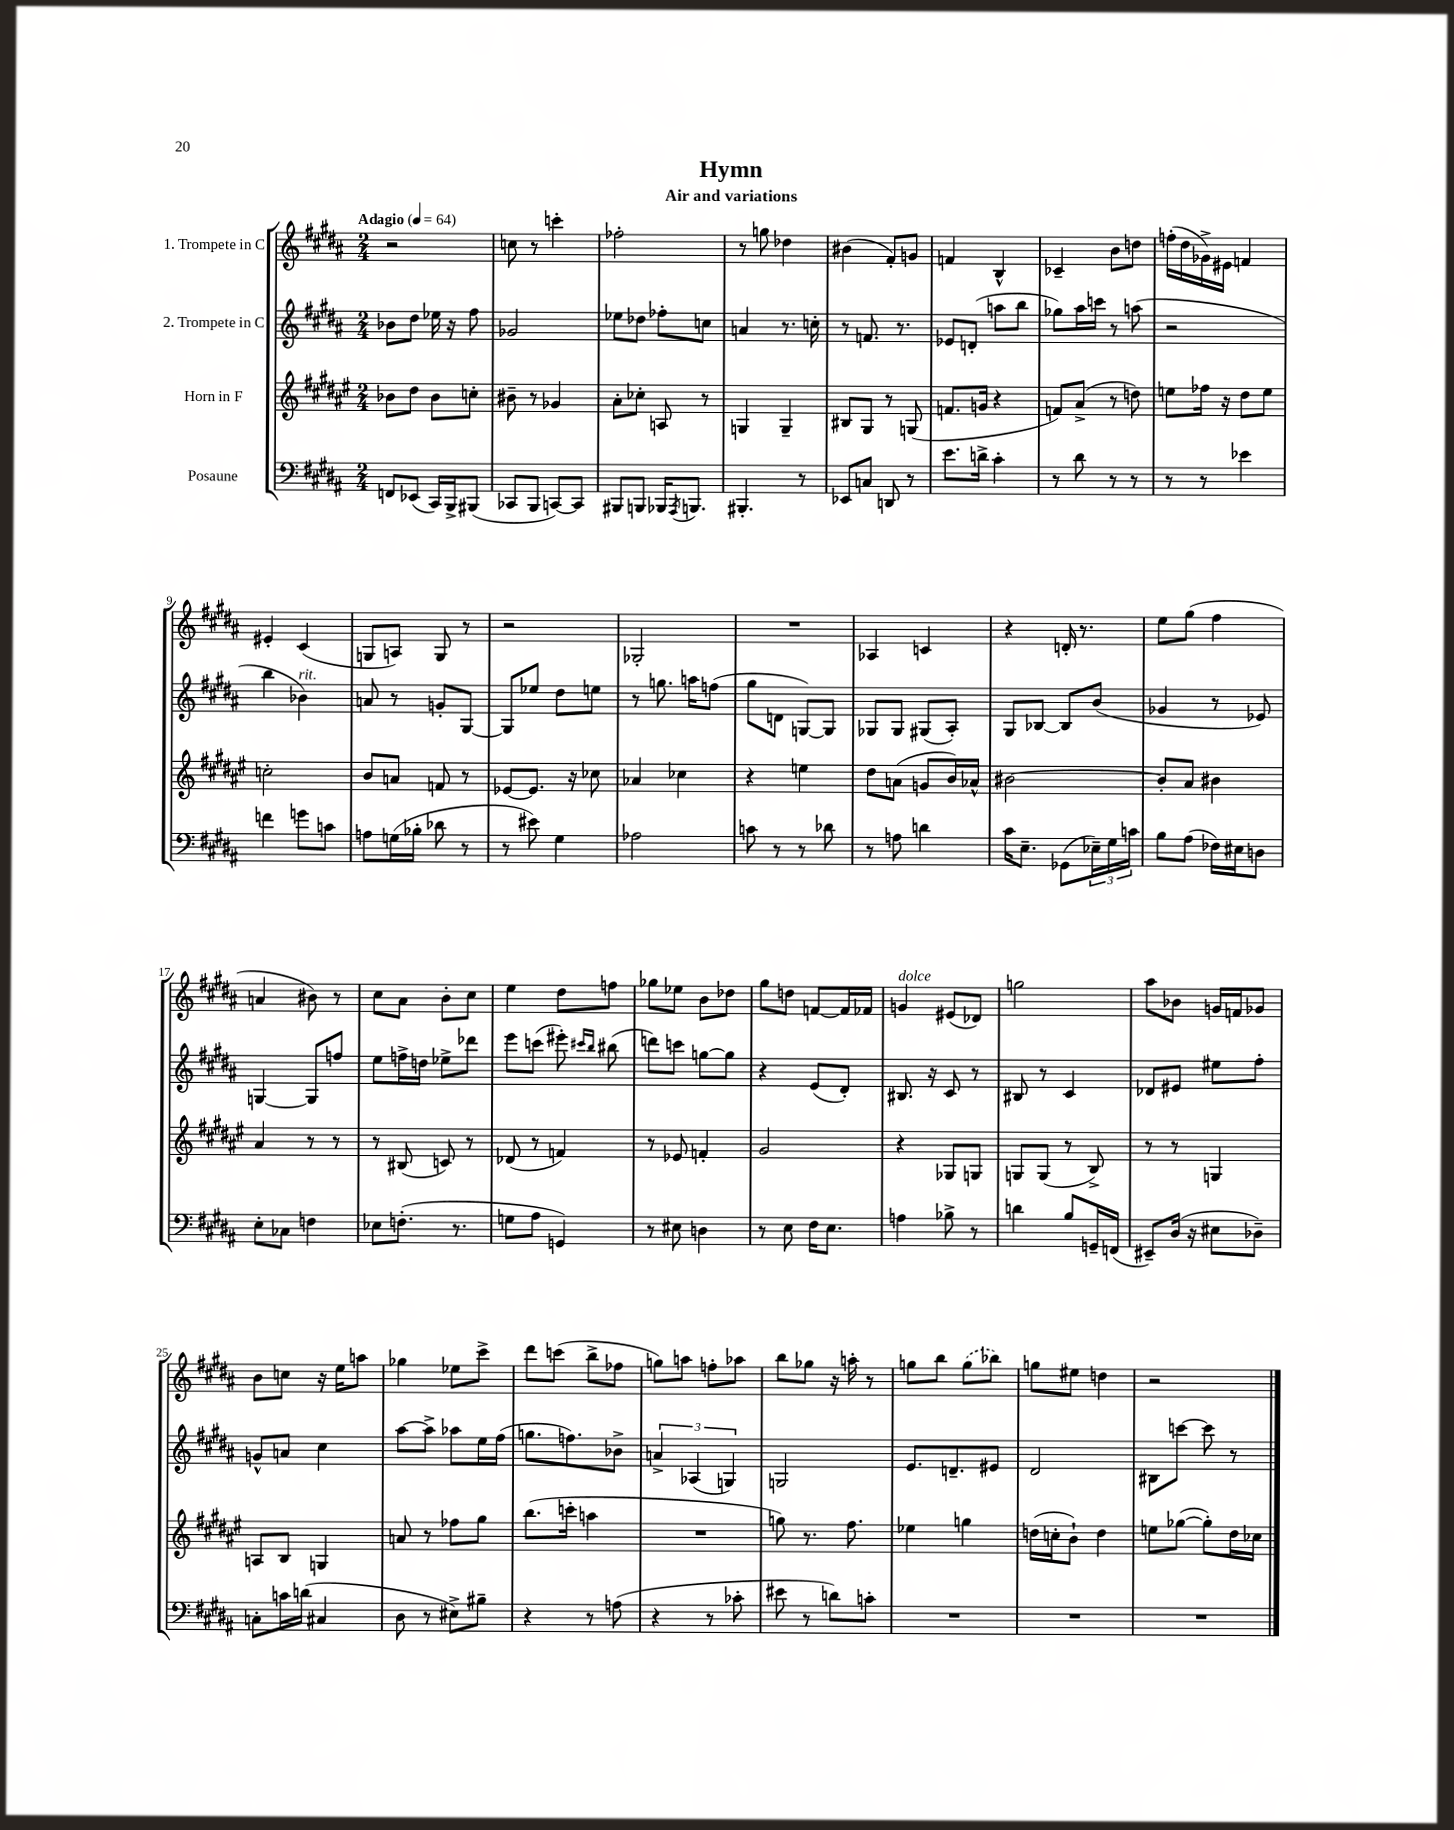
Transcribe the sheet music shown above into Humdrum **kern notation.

**kern	**kern	**kern	**kern
*part4	*part3	*part2	*part1
*staff4	*staff3	*staff2	*staff1
*I"Posaune	*I"Horn in F	*I"2. Trompete in C	*I"1. Trompete in C
*clefF4	*clefG2	*clefG2	*clefG2
*k[f#c#g#d#a#]	*k[f#c#g#d#a#e#]	*k[f#c#g#d#a#]	*k[f#c#g#d#a#]
*M2/4	*M2/4	*M2/4	*M2/4
*MM64	*MM64	*MM64	*MM64
=1	=1	=1	=1
!	!	!	!LO:TX:a:B:t=Adagio
8FFn/L	8b-X\L	8b-X\L	2r
(8EE-X/J	8dd#\J	8dd#\J	.
16CC#/LL)	8b-\L	16ee-X\	.
16BBB^/J	.	16r	.
(8BBB#X/J	8ccn'\J	8ff#\	.
=2	=2	=2	=2
8CC-X/L	8b#X~\	2g-X/	8ccn\
8BBB/J	8r	.	8r
[8CCn/L)	4g-X/	.	4cccn'\
8CC/J]	.	.	.
=3	=3	=3	=3
8BBB#X/L	8a#'\L	8ee-X\L	2ff-X'\
8BBBn/J	8cc-X'\J	8dd-X\J	.
16BBB-X/KL	8An/	8ff-X'\L	.
8qAAA#/	.	.	.
8.BBBn/J	.	.	.
.	8r	8ccn\J	.
=4	=4	=4	=4
4.BBB#X'/	4Gn/	4an/	8r
.	.	.	8ggn\
.	4G~/	8.r	4dd-X\
8r	.	.	.
.	.	16ccn'\	.
=5	=5	=5	=5
8EE-X/L	8B#X/L	8r	(4b#X\
8Cn/J	8G#/J	8.fn/	.
8DDn/	8r	.	8f#'/L)
.	.	8.r	.
8r	(8Gn/	.	8gn/J
=6	=6	=6	=6
8.e\L	8.fn/L	8e-X/L	4fn/
.	.	(8dn'/J	.
16dn^\Jk	16gn/Jk	.	.
4c#'\	4r	8aan\L	4B^^/
.	.	8bb\J	.
=7	=7	=7	=7
8r	8fn/L)	8gg-X\L)	4c-X~/
8d#\	(8a#^/J	16aa#\L	.
.	.	16cccn\JJ	.
8r	8r	8r	8b\L
8r	8ddn\)	(8aan\	8ddn\J
=8	=8	=8	=8
8r	8een\L	2r	(16ffn'\LL
.	.	.	16dd#\
8r	16ff-X\Jk	.	16g-X^\)
.	16r	.	16e#X\JJ
4e-X\	8dd#\L	.	4fn/
.	8ee\J	.	.
!!LO:LB:g=z
=9	=9	=9	=9
4fn\	2ccn'\	4bb\	4e#X'/
!	!	!LO:TX:a:i:t=rit.	!
8gn\L	.	4b-X\)	(4c#/
8cn\J	.	.	.
=10	=10	=10	=10
8An\L	8b/L	8an/	8Gn/L
(16Gn\L	8an/J	8r	8An/J)
16B-X'\JJ	.	.	.
8d-X\	8fn/	8gn'/L	8G/
8r	8r	[8G#/J	8r
=11	=11	=11	=11
8r	[8e-X/L	8G#/L]	2r
8e#X\)	8.e-/J]	8ee-X/J	.
4G#\	.	8dd#\L	.
.	16r	.	.
.	8cc-X\	8een\J	.
=12	=12	=12	=12
2A-X\	4a-X/	8r	2G-X'/
.	.	8.ggn\	.
.	4cc-X\	.	.
.	.	16aan\KL	.
.	.	(8ffn\J	.
=13	=13	=13	=13
8cn\	4r	8gg#\L	2r
8r	.	8dn\J	.
8r	4een\	[8Gn/L)	.
8d-X\	.	8G/J]	.
=14	=14	=14	=14
8r	8dd#\L	8G-X/L	4A-X/
8An\	(8an\J	8G-/J	.
4dn\	8gn/L	(8G#X/L	4cn/
.	16b/L)	8A#'/J)	.
.	16a-X^^/JJ	.	.
=15	=15	=15	=15
16c#\KL	[2b#X\	8G#/L	4r
8.E~\J	.	.	.
.	.	[8B-X/J	.
(8GG-X\L	.	8B-/L]	16dn'/
.	.	.	8.r
24E-X~\L)	.	(8b/J	.
24G#\	.	.	.
24cn\JJ	.	.	.
=16	=16	=16	=16
8B\L	8b#'/L]	4g-X/	8ee\L
(8A#\J	8a#/J	.	(8gg#\J
16F-X\LL)	4b#X\	8r	4ff#\
16E#X\J	.	.	.
8Dn\J	.	8e-X/)	.
!!LO:LB:g=z
=17	=17	=17	=17
8E'\L	4a#/	[4Gn/	4an/
8C-X\J	.	.	.
4Fn\	8r	8G/L]	8b#X\)
.	8r	8ffn/J	8r
=18	=18	=18	=18
8E-X\L	8r	8ee\L	8cc#\L
(8.Fn'\J	(8B#X/	16ffn^\L	8a#\J
.	.	16ddn\JJ	.
.	8cn/)	8ee-X^\L	8b'\L
8.r	.	.	.
.	8r	8ddd-X\J	8cc#\J
=19	=19	=19	=19
8Gn\L	(8d-X/	8eee\L	4ee\
8A#\J	8r	(8cccn\J	.
4GGn/)	4fn/)	8eee#X'\)	8dd#\L
.	.	16qqccc#X/LL	.
.	.	16qqbb/JJ	.
.	.	(8bb#X\	8ffn\J
=20	=20	=20	=20
8r	8r	8dddn\L)	8gg-X\L
8E#X\	8e-X/	8cccn\J	8ee-X\J
4Dn\	4fn'/	[8ggn\L	8b\L
.	.	8gg\J]	8dd-X\J
=21	=21	=21	=21
8r	2g#/	4r	8gg#\L
8E\	.	.	8ddn\J
16F#\KL	.	(8e/L	[8fn/L
8.E\J	.	.	.
.	.	8d#'/J)	16f/L]
.	.	.	16f-X/JJ
=22	=22	=22	=22
!	!	!	!LO:TX:a:i:t=dolce
4An\	4r	8.B#X/	4gn/
.	.	16r	.
8B-X^\	8G-X/L	8c#/	(8e#X/L
8r	8Gn/J	8r	8d-X/J)
=23	=23	=23	=23
4dn\	8Gn/L	8B#X/	2ggn\
.	(8G/J	8r	.
8B/L	8r	4c#/	.
16GGn~/L	8B^/)	.	.
(16FFn/JJ	.	.	.
=24	=24	=24	=24
8EE#X~/L)	8r	8d-X/L	8aa#\L
(16D#/Jk	8r	8e#X/J	8b-X\J
16r	.	.	.
8E#X\L	4Gn/	8ee#X\L	16gn/LL
.	.	.	16fn/J
8D-X~\J)	.	8ff#'\J	8g-X/J
!!LO:LB:g=z
=25	=25	=25	=25
8Cn'\L	8An/L	8gn^^/L	8b\L
16cn\L	8B/J	8an/J	8ccn\J
(16dn\JJ	.	.	.
4C#X/	4Gn/	4cc#\	16r
.	.	.	16ee\KL
.	.	.	8aan\J
=26	=26	=26	=26
8D#\	8an/	[8aa#\L	4gg-X\
8r	8r	8aa#^\J]	.
8E#X^\L)	8ff-X\L	8aa-X\L	8ee-X\L
8B#X~\J	8gg#\J	16ee\L	8ccc#^\J
.	.	(16ff#\JJ	.
=27	=27	=27	=27
4r	(8.bb\L	8.ggn\L	8ddd#\L
.	.	.	(8cccn\J
.	16cccn'\Jk	8.ffn\)	.
8r	4aan\	.	8bb^\L
(8An\	.	8b-X^\J	8ff-X\J
=28	=28	=28	=28
4r	2r	6an^/	8ggn\L)
.	.	.	8aan\J
.	.	(6A-X/	.
8r	.	.	8ffn'\L
.	.	6Gn/)	.
8c-X'\	.	.	8aa-X\J
=29	=29	=29	=29
8e#X\	8ggn\)	2Gn/	8bb\L
8r	8.r	.	8gg-X\J
8dn\L)	.	.	16r
.	8.ff#\	.	16aan'\
8cn'\J	.	.	8r
=30	=30	=30	=30
2r	4ee-X\	8.e/L	8ggn\L
.	.	.	8bb\J
.	.	8.dn~/	.
.	4ggn\	.	(8gg\L
.	.	8e#X/J	8bb-X\J)
=31	=31	=31	=31
2r	(16ddn\LL	2d#/	8ggn\L
.	16ccn'\J	.	.
.	8b`\J)	.	8ee#X\J
.	4dd\	.	4ddn\
=32	=32	=32	=32
2r	8een\L	8B#X\L	2r
.	([8gg-X\J	[8cccn\J	.
.	8gg-'\L])	8ccc\]	.
.	16dd#\L	8r	.
.	16cc-X\JJ	.	.
==	==	==	==
*-	*-	*-	*-
